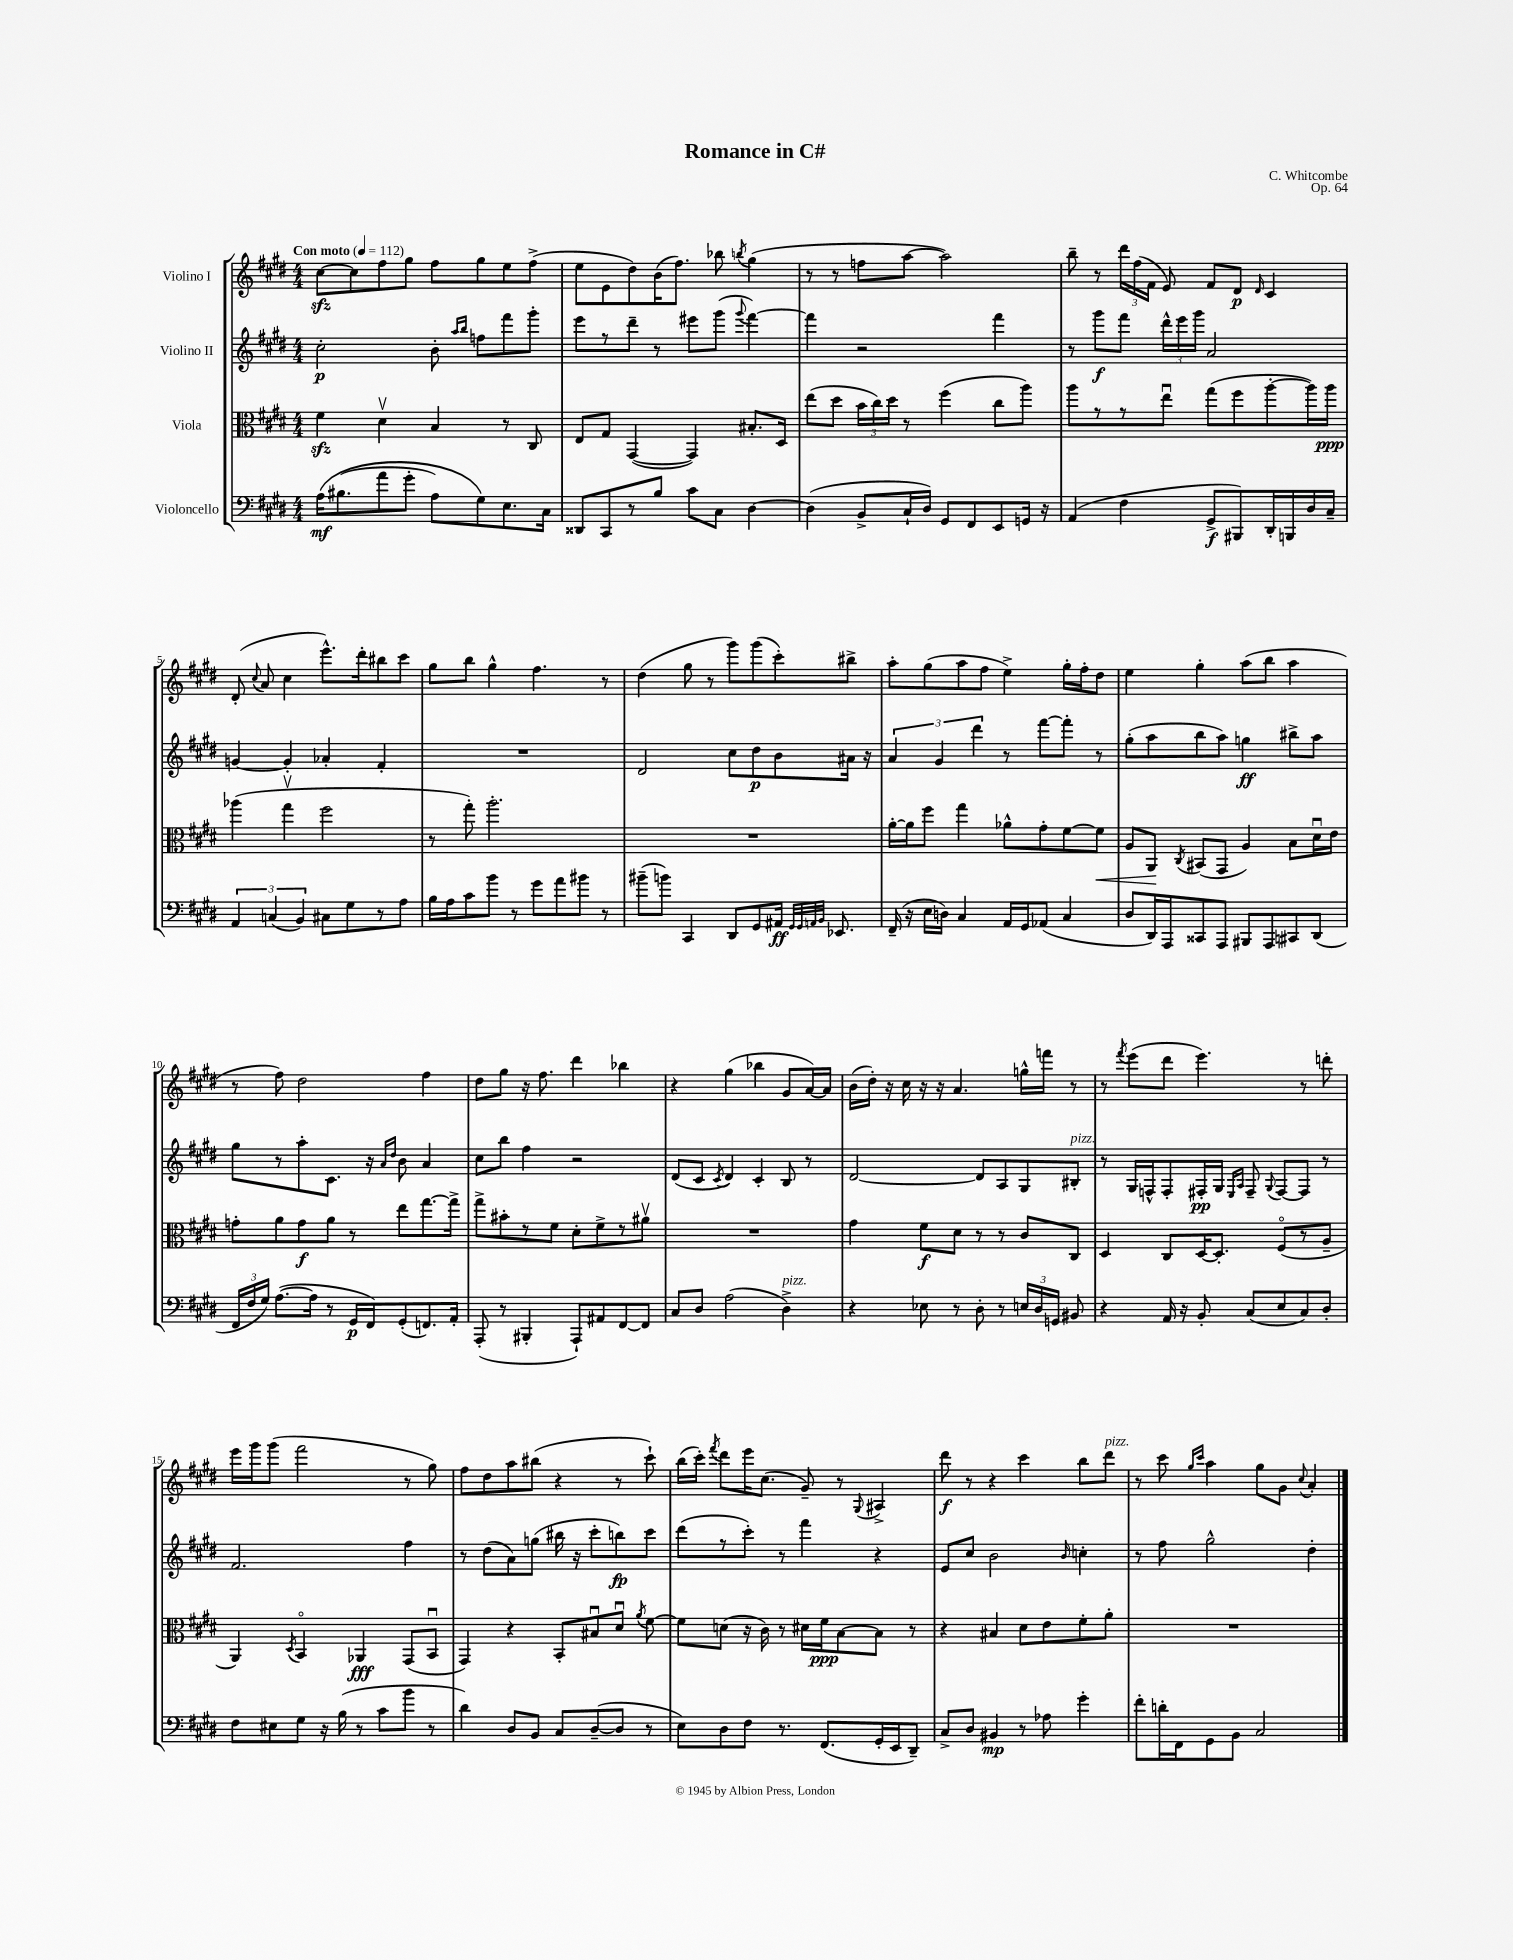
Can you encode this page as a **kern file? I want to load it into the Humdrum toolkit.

**kern	**kern	**kern	**kern
*staff4	*staff3	*staff2	*staff1
*clefF4	*clefC3	*clefG2	*clefG2
*k[f#c#g#d#]	*k[f#c#g#d#]	*k[f#c#g#d#]	*k[f#c#g#d#]
*M4/4	*M4/4	*M4/4	*M4/4
*MM112	*MM112	*MM112	*MM112
&(16A\LK	4f#\	2cc#'\	[8cc#\L
(8.B#\	.	.	.
.	.	.	8cc#\]
8a\	4d#v\	.	8ff#\
8g#'\J	.	.	8gg#\J
8A\L)	4B/	8b'\	8ff#\L
.	.	16qqaa/LL	.
.	.	16qqbb/JJ	.
8G#\&)	.	8ff\L	8gg#\
8.E\	8r	8fff#\	8ee\
.	8C#/	8ggg#'\J	(8ff#^\J
16C#\Jk	.	.	.
=	=	=	=
8DD##/L	8E/L	8eee\L	8ee\L
8CC#/	8G#/J	8r	8e\
8r	([4GG#/	8ddd#~\J	8dd#\)
8B/J	.	8r	(16b\K
.	.	.	8.ff#\J)
8c#\L	4GG#/])	8eee#\L	.
8C#\J	.	(8ggg#\J	8bb-\
.	.	8qqggg#/	8qbb/
[4D#\	8.B#'/L	[4fff#\)	(4gg#\
.	16D#/Jk	.	.
=	=	=	=
(4D#\]	(8ee\L	4fff#\]	8r
.	8dd#\J	.	8r
8BB^/L	24b\LL	2r	8ff\L
.	24cc#\)	.	.
.	24dd#\JJ	.	.
16C#`/L	8r	.	[8aa\J
16D#/JJ)	.	.	.
8GG#/L	(4ff#\	.	2aa\])
8FF#/	.	.	.
8EE/	8cc#\L	4fff#\	.
16GG/Jk	8aa\J)	.	.
16r	.	.	.
=	=	=	=
(4AA/	8aa\L	8r	8bb~\
.	8r	8ggg#\L	8r
4F#\	8r	8fff#\J	24ddd#\LL
.	.	.	(24ff#\
.	.	.	24f#\JJ
.	8eeu\J	24ddd#^^\LL	8e/)
.	.	24eee\	.
.	.	24ggg#\JJ	.
8GG#^/L	(8gg#\L	2a/	8f#/L
8BBB#/)	8ff#\	.	8d#/J
.	.	.	16qqd#/
16DD#'/L	[8aa'\	.	4c#/
16BBB/	.	.	.
16D#/	16aa\]L)	.	.
16C#~/JJ	16aa\JJ	.	.
=	=	=	=
6AA/	(4aa-\	[4g/	(8d#'/
.	.	.	8qqcc#/
.	.	.	8a/
(6C/	.	.	.
.	4gg#v\	4g'/]	4cc#\
6BB/)	.	.	.
8C#\L	2ff#\	4a-'/	8.eee^^\L)
8G#\	.	.	.
.	.	.	16ddd#'\k
8r	.	4f#'/	8bb#\
8A\J	.	.	8ccc#\J
=	=	=	=
16B\LL	8r	1r	8gg#\L
16A\J	.	.	.
8c#\	8gg#'\)	.	8bb\J
8b\J	2.aa'\	.	4gg#^^\
8r	.	.	.
8g#\L	.	.	4.ff#\
8a\	.	.	.
8b#\J	.	.	.
8r	.	.	8r
=	=	=	=
(8b#~\L	1r	2d#/	(4dd#\
8b\J)	.	.	.
4CC#/	.	.	8gg#\
.	.	.	8r
8DD#/L	.	8cc#\L	8ggg#\L)
8GG#/	.	8dd#\	(8ggg#\
16AA#/Jk	.	8b\	8ccc#'\)
32qqGG#/LLL	.	.	.
32qqGG#/	.	.	.
32qqAA/	.	.	.
32qqBB/JJJ	.	.	.
8.EE-/	.	.	.
.	.	16a#\Jk	8bb#^\J
.	.	16r	.
=	=	=	=
(16FF#~/	[16a'\LL	6a/	8aa'\L
16r	16a\]J	.	.
16E\LL	8ff#\J	.	(8gg#\
.	.	6g#/	.
16D\JJ)	.	.	.
4C#/	4gg#\	.	8aa\
.	.	6ddd#\	.
.	.	.	8ff#\J
16AA/LL	8a-^^\L	8r	4ee^\)
16GG#/J	.	.	.
(8AA-/J	8g#'\	[8fff#\L	.
4C#/	[8f#\	8fff#'\]J	16gg#'\LL
.	.	.	16ff#'\J
.	8f#\]J	8r	8dd#\J
=	=	=	=
8D#/L	8A/L	(8gg#'\L	4ee\
16DD#/L)	8AA/J	8aa\	.
16AAA/J	.	.	.
.	8qC#/	.	.
8CC##/	(8BB#/L	8bb\	4gg#'\
8AAA/J	8GG#/J	8aa\J)	.
8BBB#/L	4A/)	4gg\	(8aa\L
8AAA/	.	.	8bb\J
8CC#/	8B\L	8bb#^\L	4aa\
(8DD#/J	16d#u\L	8aa\J	.
.	16e\JJ	.	.
=	=	=	=
24FF#/LL	8g'\L	8gg#\L	8r
24F#/	.	.	.
24G#/JJ)	.	.	.
([8.A\L	8a\	8r	8ff#\)
.	8g\	8aa'\	2dd#\
16A\]Jk	.	.	.
8r	8a\J	8.c#\J	.
16GG#/LL	8r	.	.
16FF#/J)	.	16r	.
.	.	16qqa/LL	.
.	.	16qqdd#/JJ	.
(8GG#'/	8ee\L	8b\	.
8.FF/)	[8.gg#\	4a/	4ff#\
16AA'/Jk	16gg#^\]Jk	.	.
=	=	=	=
(8AAA'/	8gg#^\L	8cc#\L	8dd#\L
8r	8b#'\	8bb\J	8gg#\J
4BBB#'/	8r	4ff#\	16r
.	.	.	8.ff#\
.	8f#\J	.	.
8AAA`/L)	8d#'\L	2r	4ddd#\
8AA#/	8f#^\	.	.
[8FF#/	8r	.	4bb-\
8FF#/]J	8a#v\J	.	.
=	=	=	=
8C#/L	1r	(8d#/L	4r
8D#/J	.	8c#/J	.
.	.	8qc#/	.
(2A\	.	4d#/)	(4gg#\
.	.	4c#'/	4bb-\
4D#^\)	.	8B/	8g#/L
.	.	8r	[16a/L)
.	.	.	16a/]JJ
=	=	=	=
4r	4g#\	[2d#/	(16b\LL
.	.	.	16dd#'\JJ)
.	.	.	16r
.	.	.	16cc#\
8E-\	8f#\L	.	16r
.	.	.	16r
8r	8d#\J	.	4.a/
8D#'\	8r	8d#/]L	.
8r	8r	8A/	.
24E/LL	8c#/L	8G#/	16gg^^\LL
24D#/	.	.	.
.	.	.	16fff\JJ
24GG/JJ	.	.	.
8BB#/	8C#/J	8B#'/J	8r
=	=	=	=
4r	4D#/	8r	8r
.	.	.	8qfff#/
.	.	16G#/LL	(8eee\L
.	.	16F^^/J	.
16AA/	8C#/L	8F'/	8ddd#\J
16r	.	.	.
8BB'/	[16D#/K	16F#'/L	4.eee\)
.	8.D#'/]J	16G#/JJ	.
.	.	16qqE/LL	.
.	.	16qqA/JJ	.
(8C#/L	.	8F#~/	.
.	.	8qqG#/	.
8E/	(8F#o/L	[8F#/L	.
8C#/)	8r	8F#/]J	8r
8D#'/J	8A~/J	8r	8ddd'\
=	=	=	=
8F#\L	4AA/)	2.f#/	16eee\LL
.	.	.	16ggg#\J
8E#\	.	.	(8ggg#\J
.	8qD#/	.	.
8G#\J	4BBo/	.	2fff#\
16r	.	.	.
(16B\	.	.	.
8r	4AA-/	.	.
8c#\L	.	.	.
8b\J	(8GG#/L	4ff#\	8r
8r	8BBu/J	.	8gg#\)
=	=	=	=
4d#\)	4GG#/)	8r	8ff#\L
.	.	(8dd#\L	8dd#\
8D#/L	4r	8a\)	8aa\
8BB/J	.	(8gg\J	(8bb#\J
8C#/L	8BB'/L	16bb#\	4r
.	.	16r	.
([8D#~/	8B#u/	8ccc#'\L	.
8D#/]J	8d#u/J	8bb\)	8r
.	8qa/	.	.
8r	[8f#\	8ccc#\J	8ccc#`\)
=	=	=	=
8E\L)	8f#\]L	(8ddd#\L	(16bb\LL
.	.	.	16ccc#'\JJ)
.	.	.	8qfff#/
8D#\	(8d\J	8r	8ddd#\L
8F#\J	16r	8ccc#'\J)	16eee\K
.	16c#\)	.	(8.cc#\J
8.r	8r	8r	.
.	16d#\LL	4fff#\	8g#~/)
(8.FF#/L	16f#\J	.	.
.	[8B\	.	8r
.	.	.	8qqG#/
16GG#'/L	8B\]J	4r	4A#^/
16EE/J	.	.	.
8DD#~/J)	8r	.	.
=	=	=	=
8C#^/L	4r	8e/L	8ddd#\
8D#/J	.	8cc#/J	8r
4BB#/	4B#/	2b\	4r
8r	8d#\L	.	4ccc#\
8A-\	8e\	.	.
.	.	16qqb/	.
4g#'\	8f#'\	4cc'\	8bb\L
.	8a'\J	.	8ddd#\J
=	=	=	=
8f#'\L	1r	8r	8r
16d'\L	.	8ff#\	8ccc#\
16FF#\J	.	.	.
.	.	.	16qqgg#/LL
.	.	.	16qqccc#/JJ
8GG#\	.	2gg#^^\	4aa\
8BB\J	.	.	.
2C#/	.	.	8gg#\L
.	.	.	8g#\J
.	.	.	8qqcc#/
.	.	4dd#'\	4a'/
==	==	==	==
*-	*-	*-	*-
